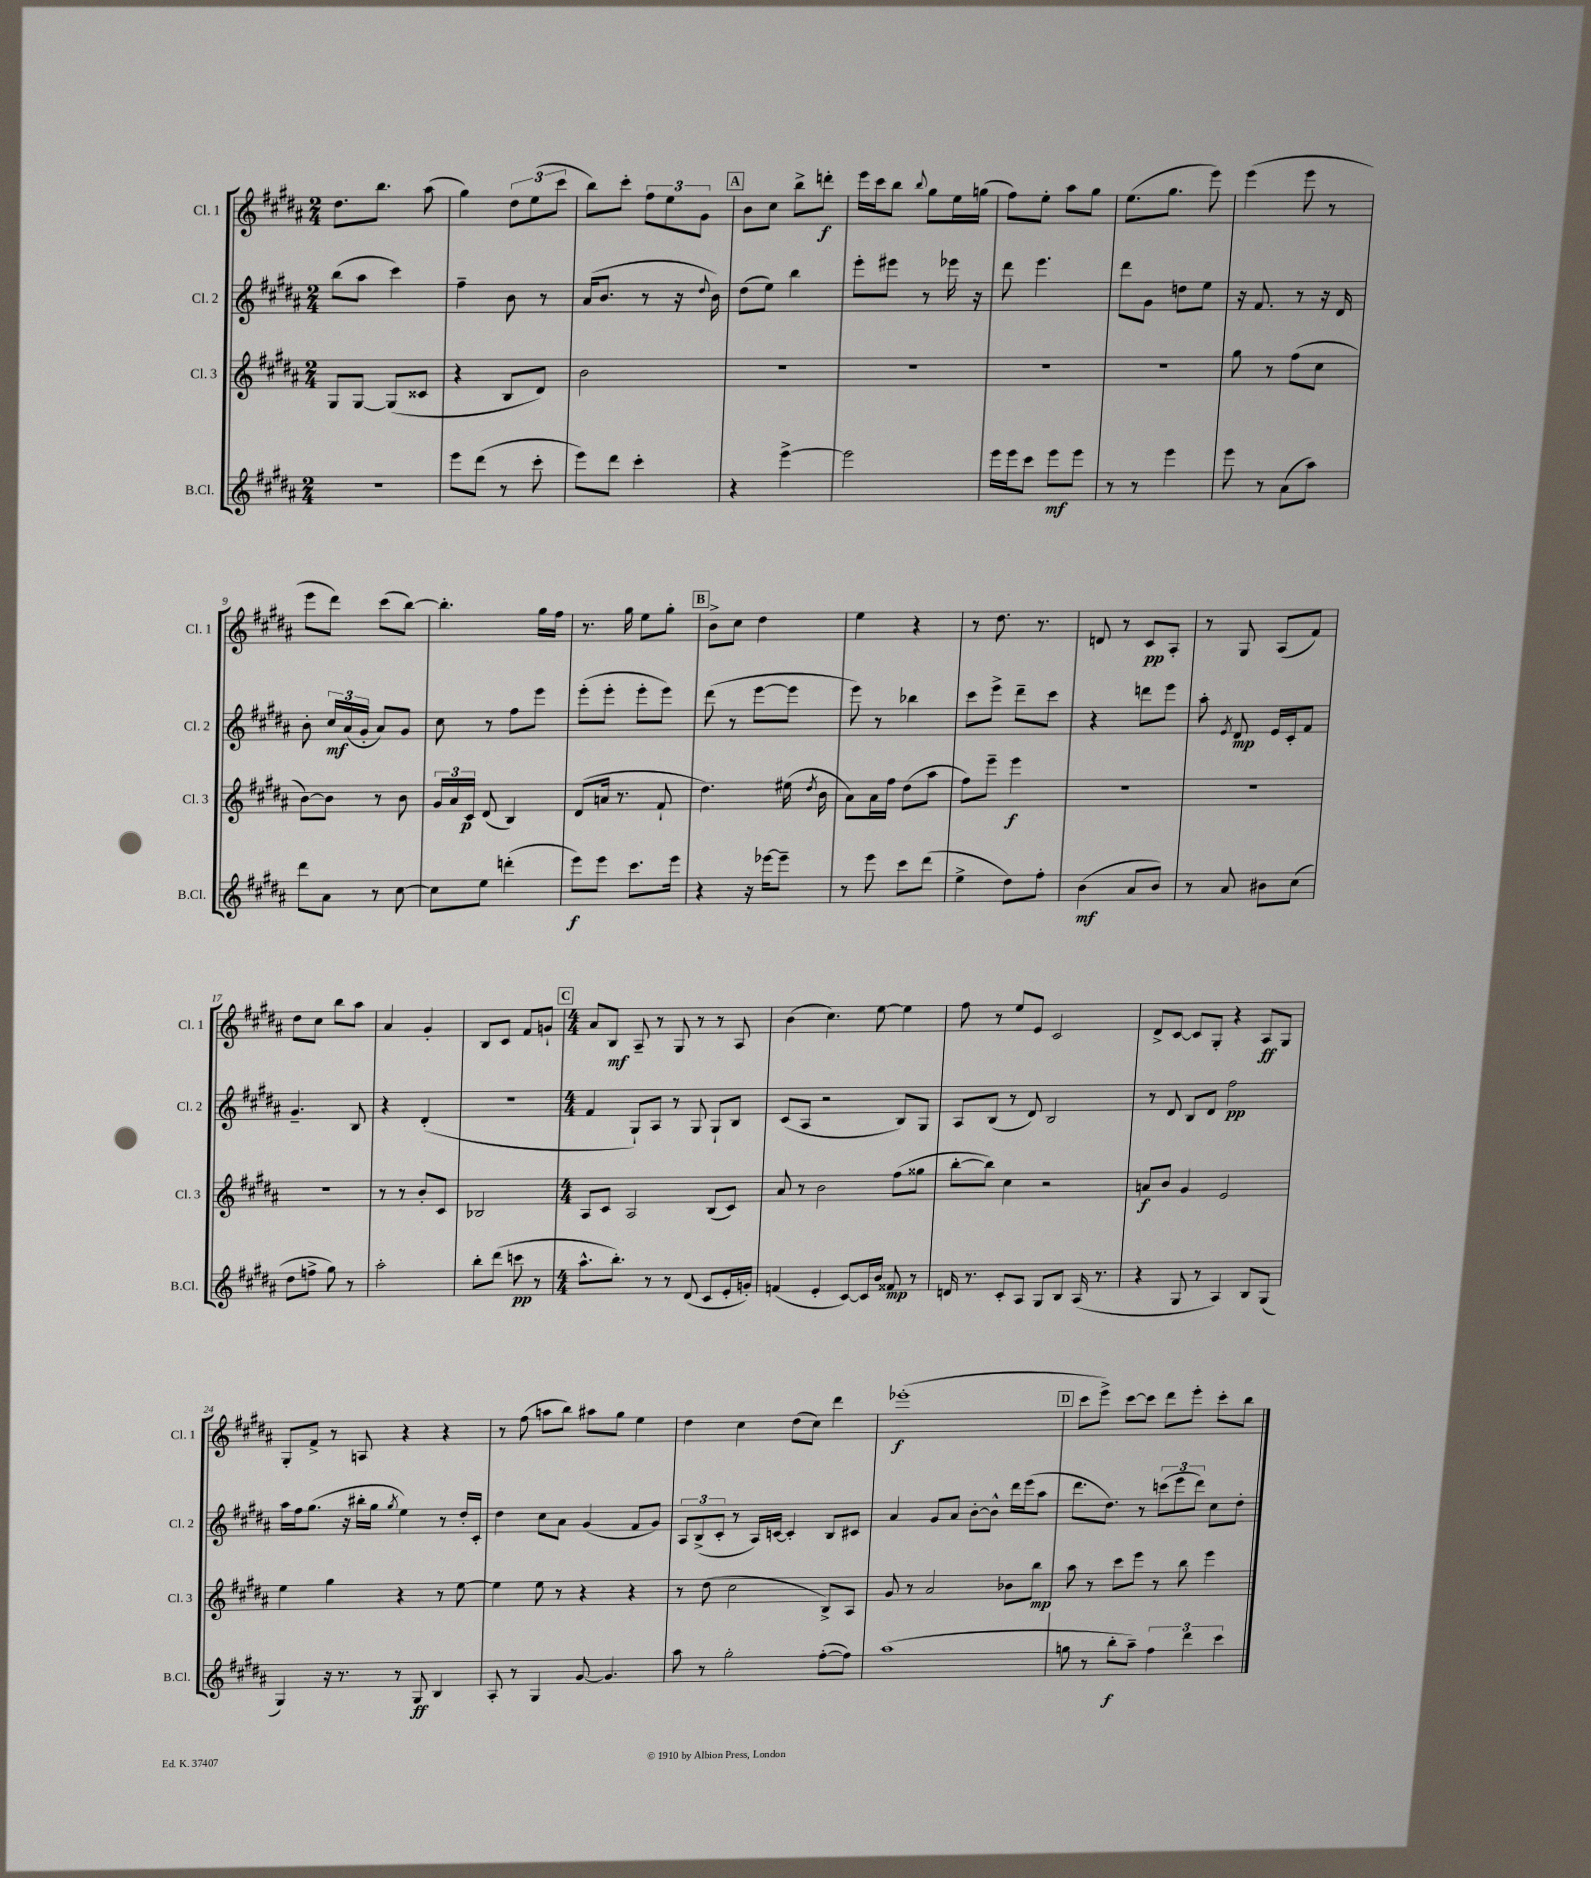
<<
\new StaffGroup <<
\new Staff = "s0" \with { instrumentName = "Cl. 1" shortInstrumentName = "Cl. 1" } {
    \clef treble \key b \major \numericTimeSignature \time 2/4
    \autoBeamOff dis''8.[ b''8.] ais''8( |
    gis''4) \tuplet 3/2 { dis''8[ e''8( cis'''8] } |
    b''8[) cis'''8]-. \tuplet 3/2 { fis''8[ e''8 gis'8] } |
    \mark \markup { \box "A" } b'8[ cis''8] b''8[-> d'''8]-.\f |
    e'''16[ cis'''16 b''8] \appoggiatura { b''8 } gis''8[ e''16 g''16]( |
    fis''8[) e''8]-. ais''8[ gis''8] |
    e''8.[( gis''8.] e'''8) |
    e'''4( e'''8 r8 |
    e'''8[ dis'''8]) cis'''8[( b''8]~) |
    b''4.-. gis''16[ fis''16] |
    r8. gis''16 e''8[ gis''8]-. |
    \mark \markup { \box "B" } b'8[-> cis''8] dis''4 |
    e''4 r4 |
    r8 dis''8. r8. |
    d'8 r8 cis'8[\pp ais8]-. |
    r8 gis8 ais8[( fis'8]) |
    dis''8[ cis''8] b''8[ ais''8] |
    ais'4 gis'4-. |
    b8[ cis'8] fis'8[ g'8]-! |
    \mark \markup { \box "C" } \numericTimeSignature \time 4/4 ais'8[ b8]\mf ais8-- r8 gis8 r8 r8 ais8 |
    b'4( cis''4.) e''8~ e''4 |
    fis''8 r8 e''8[ e'8] cis'2 |
    dis'8[-> cis'8]~ cis'8[ gis8]-. r4 ais8[\ff gis8] |
    gis8[-. fis'8]-> r8 a8 r4 r4 |
    r8 fis''8( a''8[ b''8]) ais''8[ gis''8] e''4 |
    dis''4 cis''4 dis''8[( cis''8]) dis'''4 |
    ees'''1-.\f( |
    \mark \markup { \box "D" } cis'''8[ e'''8]->) cis'''8[~ cis'''8] dis'''8[ e'''8]-. cis'''8[-. b''8] \bar "|." |
}
\new Staff = "s1" \with { instrumentName = "Cl. 2" shortInstrumentName = "Cl. 2" } {
    \clef treble \key b \major \numericTimeSignature \time 2/4
    \autoBeamOff b''8[( ais''8] cis'''4) |
    fis''4-- b'8 r8 |
    ais'16[( b'8.] r8 r16 \appoggiatura { dis''8 } b'16) |
    \mark \markup { \box "A" } dis''8[( e''8]) b''4 |
    e'''8[-. eis'''8] r8 ees'''16 r16 |
    dis'''8 e'''4. |
    dis'''8[ gis'8] d''8[ e''8] |
    r16 fis'8. r8 r16 dis'16 |
    b'8-. \tuplet 3/2 { cis''16[\mf ais'16( gis'16]-. } ais'8[) gis'8] |
    cis''8 r8 fis''8[ e'''8] |
    e'''8[-.( e'''8]-. e'''8[-. e'''8]) |
    \mark \markup { \box "B" } dis'''8( r8 e'''8[~ e'''8] |
    e'''8) r8 bes''4 |
    cis'''8[ e'''8]-> dis'''8[-- cis'''8] |
    r4 d'''8[ e'''8] |
    ais''8-. \acciaccatura { e'8 } dis'8\mp e'16[ cis'16-. fis'8] |
    gis'4.-- b8 |
    r4 dis'4-.( |
    R2 |
    \mark \markup { \box "C" } \numericTimeSignature \time 4/4 fis'4 gis8[-!) ais8] r8 gis8 gis8[-! b8] |
    cis'8[( ais8] r2 b8[) gis8] |
    ais8[ b8]( r8 dis'8) b2 |
    r8 dis'8 b8[ dis'8] fis''2\pp |
    ais''16[ fis''16 gis''8.]( r16 bis''16[-. gis''16] \acciaccatura { gis''8 } e''4) r8 dis''16[-. cis'16]-. |
    dis''4 cis''8[ ais'8] gis'4( fis'8[ gis'8]) |
    \tuplet 3/2 { ais8[ b8->( cis'8]-. } r8 ais16[) c'16]~ c'4-. b8[ cis'8] |
    ais'4 gis'8[ ais'8] b'8[~-. b'8]-^ dis'''16[ e'''16( ais''8] |
    \mark \markup { \box "D" } dis'''8.[ dis''8.]) r8 \tuplet 3/2 { c'''8[( e'''8 dis'''8]) } cis''8[ dis''8]-. \bar "|." |
}
\new Staff = "s2" \with { instrumentName = "Cl. 3" shortInstrumentName = "Cl. 3" } {
    \clef treble \key b \major \numericTimeSignature \time 2/4
    \autoBeamOff gis8[ gis8]~ gis8[( cisis'8] |
    r4 b8[ dis'8]) |
    b'2 |
    \mark \markup { \box "A" } R2 |
    R2 |
    R2 |
    R2 |
    gis''8 r8 fis''8[( cis''8] |
    b'8[~) b'8] r8 b'8 |
    \tuplet 3/2 { gis'16[ ais'16 cis'16]\p } dis'8( b4) |
    dis'8[( a'16] r8. fis'8-! |
    \mark \markup { \box "B" } dis''4.) eis''16( \acciaccatura { dis''8 } b'16 |
    ais'8[) ais'16 fis''16] dis''8[( ais''8] |
    fis''8[) e'''8]-- e'''4\f |
    R2 |
    R2 |
    R2 |
    r8 r8 b'8[-. cis'8] |
    bes2 |
    \mark \markup { \box "C" } \numericTimeSignature \time 4/4 ais8[ cis'8] ais2 b8[( cis'8]) |
    ais'8 r8 b'2 fis''8[( gisis''8] |
    b''8[~-. b''8]) cis''4 r2 |
    a'8[\f b'8] gis'4 e'2 |
    e''4 gis''4 r4 r8 e''8~ |
    e''4 e''8 r8 r4 r4 |
    r8 dis''8( cis''2 b8[->) ais8] |
    gis'8 r8 ais'2 bes'8[ b''8]\mp |
    \mark \markup { \box "D" } ais''8 r8 cis'''8[ e'''8] r8 b''8 e'''4 \bar "|." |
}
\new Staff = "s3" \with { instrumentName = "B.Cl." shortInstrumentName = "B.Cl." } {
    \clef treble \key b \major \numericTimeSignature \time 2/4
    \autoBeamOff r2 |
    e'''8[ dis'''8]( r8 cis'''8-. |
    e'''8[) dis'''8] cis'''4-. |
    \mark \markup { \box "A" } r4 e'''4~-> |
    e'''2 |
    e'''16[ e'''16 cis'''8] e'''8[\mf e'''8] |
    r8 r8 e'''4 |
    e'''8 r8 ais'8[( ais''8]) |
    dis'''8[ ais'8] r8 cis''8~ |
    cis''8[ e''8] d'''4-.( |
    e'''8[\f) e'''8] cis'''8.[ e'''16] |
    \mark \markup { \box "B" } r4 r16 ees'''16[~ ees'''8]-- |
    r8 e'''8 cis'''8[ dis'''8]( |
    e''4-> dis''8[) fis''8]-. |
    b'4\mf( ais'8[ b'8]) |
    r8 ais'8 bis'8[ cis''8]( |
    dis''8[ f''8]-> gis''8) r8 |
    ais''2-. |
    b''8[-. dis'''8]( c'''8\pp r8 |
    \mark \markup { \box "C" } \numericTimeSignature \time 4/4 ais''8.[-^ b''8.]-.) r8 r8 dis'8( cis'8[ e'16-. g'16]-.) |
    f'4( e'4-. cis'8[~) cis'16 b'16] fisis'8\mp r8 |
    d'16 r8. cis'8[-. ais8] gis8[ b8] ais16( r8. |
    r4 gis8 r8 ais4) b8[ gis8]( |
    gis4) r16 r8. r8 gis8\ff b4 |
    ais8-. r8 gis4 gis'8~ gis'4. |
    ais''8 r8 gis''2-. fis''8[~-.( fis''8]) |
    ais''1( |
    \mark \markup { \box "D" } g''8 r8 b''8[-.\f ais''8]--) \tuplet 3/2 { fis''4 dis'''4 cis'''4 } \bar "|." |
}
>>
>>
